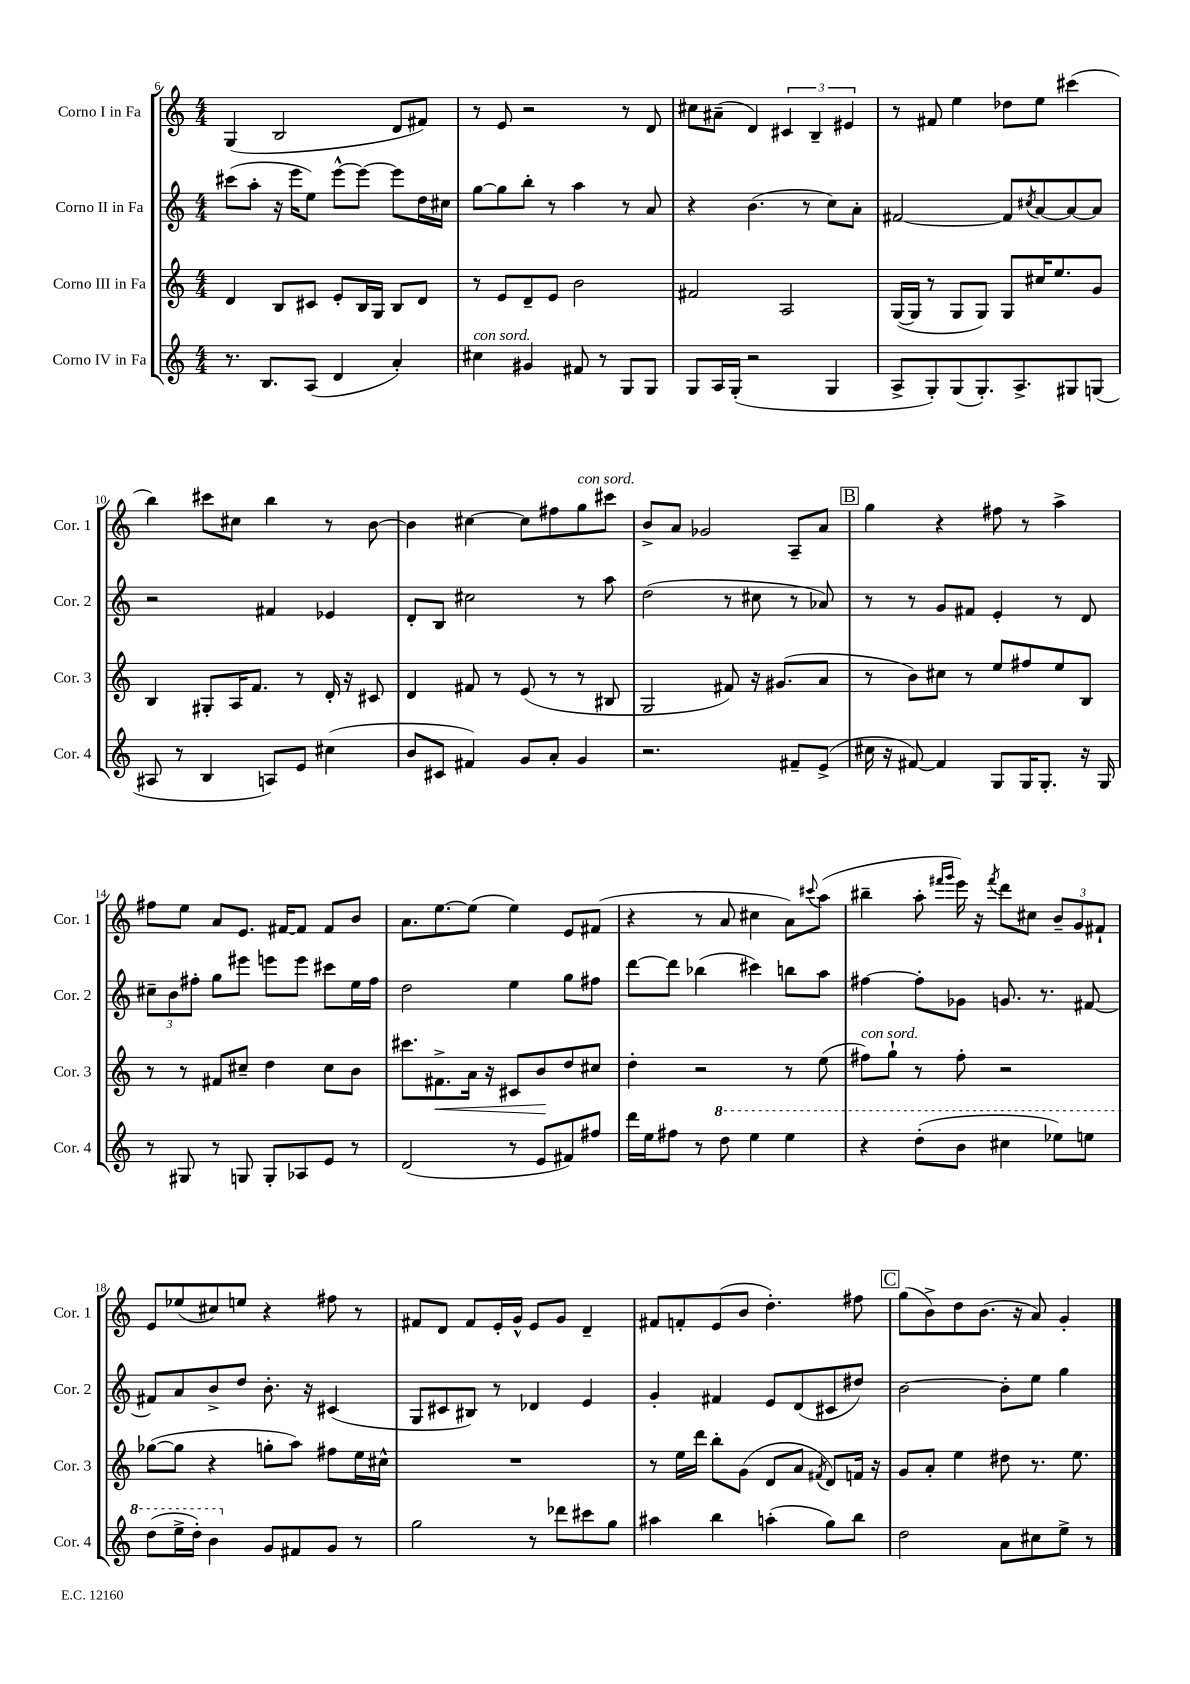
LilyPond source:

<<
\new StaffGroup <<
\new Staff = "s0" \with { instrumentName = "Corno I in Fa" shortInstrumentName = "Cor. 1" } {
    \clef treble \key c \major \numericTimeSignature \time 4/4
    g4( b2 d'8 fis'8) |
    r8 e'8 r2 r8 d'8 |
    cis''8 ais'8--( d'4) \tuplet 3/2 { cis'4 b4-- eis'4 } |
    r8 fis'8 e''4 des''8 e''8 cis'''4( |
    b''4) cis'''8 cis''8 b''4 r8 b'8~ |
    b'4 cis''4~ cis''8 fis''8 g''8^\markup { \italic "con sord." } cis'''8 |
    b'8-> a'8 ges'2 a8-- a'8 |
    \mark \markup { \box "B" } g''4 r4 fis''8 r8 a''4-> |
    fis''8 e''8 a'8 e'8. fis'16~ fis'8 fis'8 b'8 |
    a'8. e''8.~ e''8( e''4) e'8 fis'8( |
    r4 r8 a'8 cis''4 a'8) \appoggiatura { cis'''8 } a''8( |
    bis''4-- a''8-. \grace { fis'''16 g'''16 } e'''16) r16 \acciaccatura { fis'''8 } d'''8 cis''8 \tuplet 3/2 { b'8-- g'8 fis'8-! } |
    e'8 ees''8( cis''8) e''8 r4 fis''8 r8 |
    fis'8 d'8 fis'8 e'16-. g'16-^ e'8 g'8 d'4-- |
    fis'8 f'8-. e'8( b'8 d''4.-.) fis''8 |
    \mark \markup { \box "C" } g''8( b'8->) d''8 b'8.( r16 a'8) g'4-. \bar "|." |
}
\new Staff = "s1" \with { instrumentName = "Corno II in Fa" shortInstrumentName = "Cor. 2" } {
    \clef treble \key c \major \numericTimeSignature \time 4/4
    cis'''8( a''8-. r16 e'''16 e''8) e'''8~-^ e'''8~ e'''8 d''16 cis''16 |
    g''8~ g''8 b''8-. r8 a''4 r8 a'8 |
    r4 b'4.( r8 c''8) a'8-. |
    fis'2~ fis'8 \acciaccatura { cis''8 } a'8~ a'8~ a'8 |
    r2 fis'4 ees'4 |
    d'8-. b8 cis''2 r8 a''8 |
    d''2( r8 cis''8 r8 aes'8) |
    \mark \markup { \box "B" } r8 r8 g'8 fis'8 e'4-. r8 d'8 |
    \tuplet 3/2 { cis''8-- b'8 fis''8-. } g''8 eis'''8 e'''8 e'''8 cis'''8 e''16 fis''16 |
    d''2 e''4 g''8 fis''8 |
    d'''8~ d'''8 bes''4( cis'''4) b''8 a''8 |
    fis''4~ fis''8-. ges'8 g'8. r8. fis'8~ |
    fis'8 a'8 b'8-> d''8 b'8.-. r16 cis'4( |
    g8 cis'8 bis8) r8 des'4 e'4 |
    g'4-. fis'4 e'8 d'8( cis'8 dis''8) |
    \mark \markup { \box "C" } b'2~ b'8-. e''8 g''4 \bar "|." |
}
\new Staff = "s2" \with { instrumentName = "Corno III in Fa" shortInstrumentName = "Cor. 3" } {
    \clef treble \key c \major \numericTimeSignature \time 4/4
    d'4 b8 cis'8 e'8-. b16 g16 b8 d'8 |
    r8 e'8 d'8-- e'8 b'2 |
    fis'2 a2 |
    g16~( g16 r8 g8 g8) g8 cis''16 e''8. g'8 |
    b4 gis8-. a16 f'8. r8 d'16-. r16 cis'8 |
    d'4 fis'8 r8 e'8( r8 r8 bis8 |
    g2 fis'8) r16 gis'8.( a'8 |
    \mark \markup { \box "B" } r8 b'8) cis''8 r8 e''8 fis''8 e''8 b8 |
    r8 r8 fis'8 cis''8-- d''4 cis''8 b'8 |
    cis'''8. fis'8.->\< a'16 r16 cis'8 b'8\! d''8 cis''8 |
    d''4-. r2 r8 e''8( |
    fis''8^\markup { \italic "con sord." }) g''8-! r8 fis''8-. r2 |
    ges''8~( ges''8 r4 g''8-. a''8) fis''8 e''16 cis''16-^ |
    R1 |
    r8 e''16 d'''16 b''8-. g'8( d'8 a'8 \acciaccatura { fis'8 } d'8) f'16 r16 |
    \mark \markup { \box "C" } g'8 a'8-. e''4 dis''8 r8. e''8. \bar "|." |
}
\new Staff = "s3" \with { instrumentName = "Corno IV in Fa" shortInstrumentName = "Cor. 4" } {
    \clef treble \key c \major \numericTimeSignature \time 4/4
    r8. b8. a8( d'4 a'4-.) |
    cis''4^\markup { \italic "con sord." } gis'4 fis'8 r8 g8 g8 |
    g8 a16 g16-.( r2 g4 |
    a8-> g8-.) g8( g8.-.) a8.-> gis8 g8( |
    ais8 r8 b4 a8) e'8 cis''4( |
    b'8 cis'8 fis'4) g'8 a'8-. g'4 |
    r2. fis'8-- e'8->( |
    \mark \markup { \box "B" } cis''16 r16 fis'8~) fis'4 g8 g16 g8.-. r16 g16 |
    r8 gis8 r8 g8 g8-. aes8 e'8 r8 |
    d'2( r8 e'8 fis'8) fis''8 |
    d'''16 e''16 fis''8 r8 \ottava #1 d'''8 e'''4 e'''4 |
    r4 d'''8-.( b''8 cis'''4 ees'''8) e'''8 |
    d'''8( e'''16-> d'''16-.) b''4 \ottava #0 g'8 fis'8 g'8 r8 |
    g''2 r8 des'''8 cis'''8 g''8 |
    ais''4 b''4 a''4-.( g''8) b''8 |
    \mark \markup { \box "C" } d''2 a'8 cis''8 e''8-> r8 \bar "|." |
}
>>
>>
\layout { \context { \Score currentBarNumber = #6 } }
